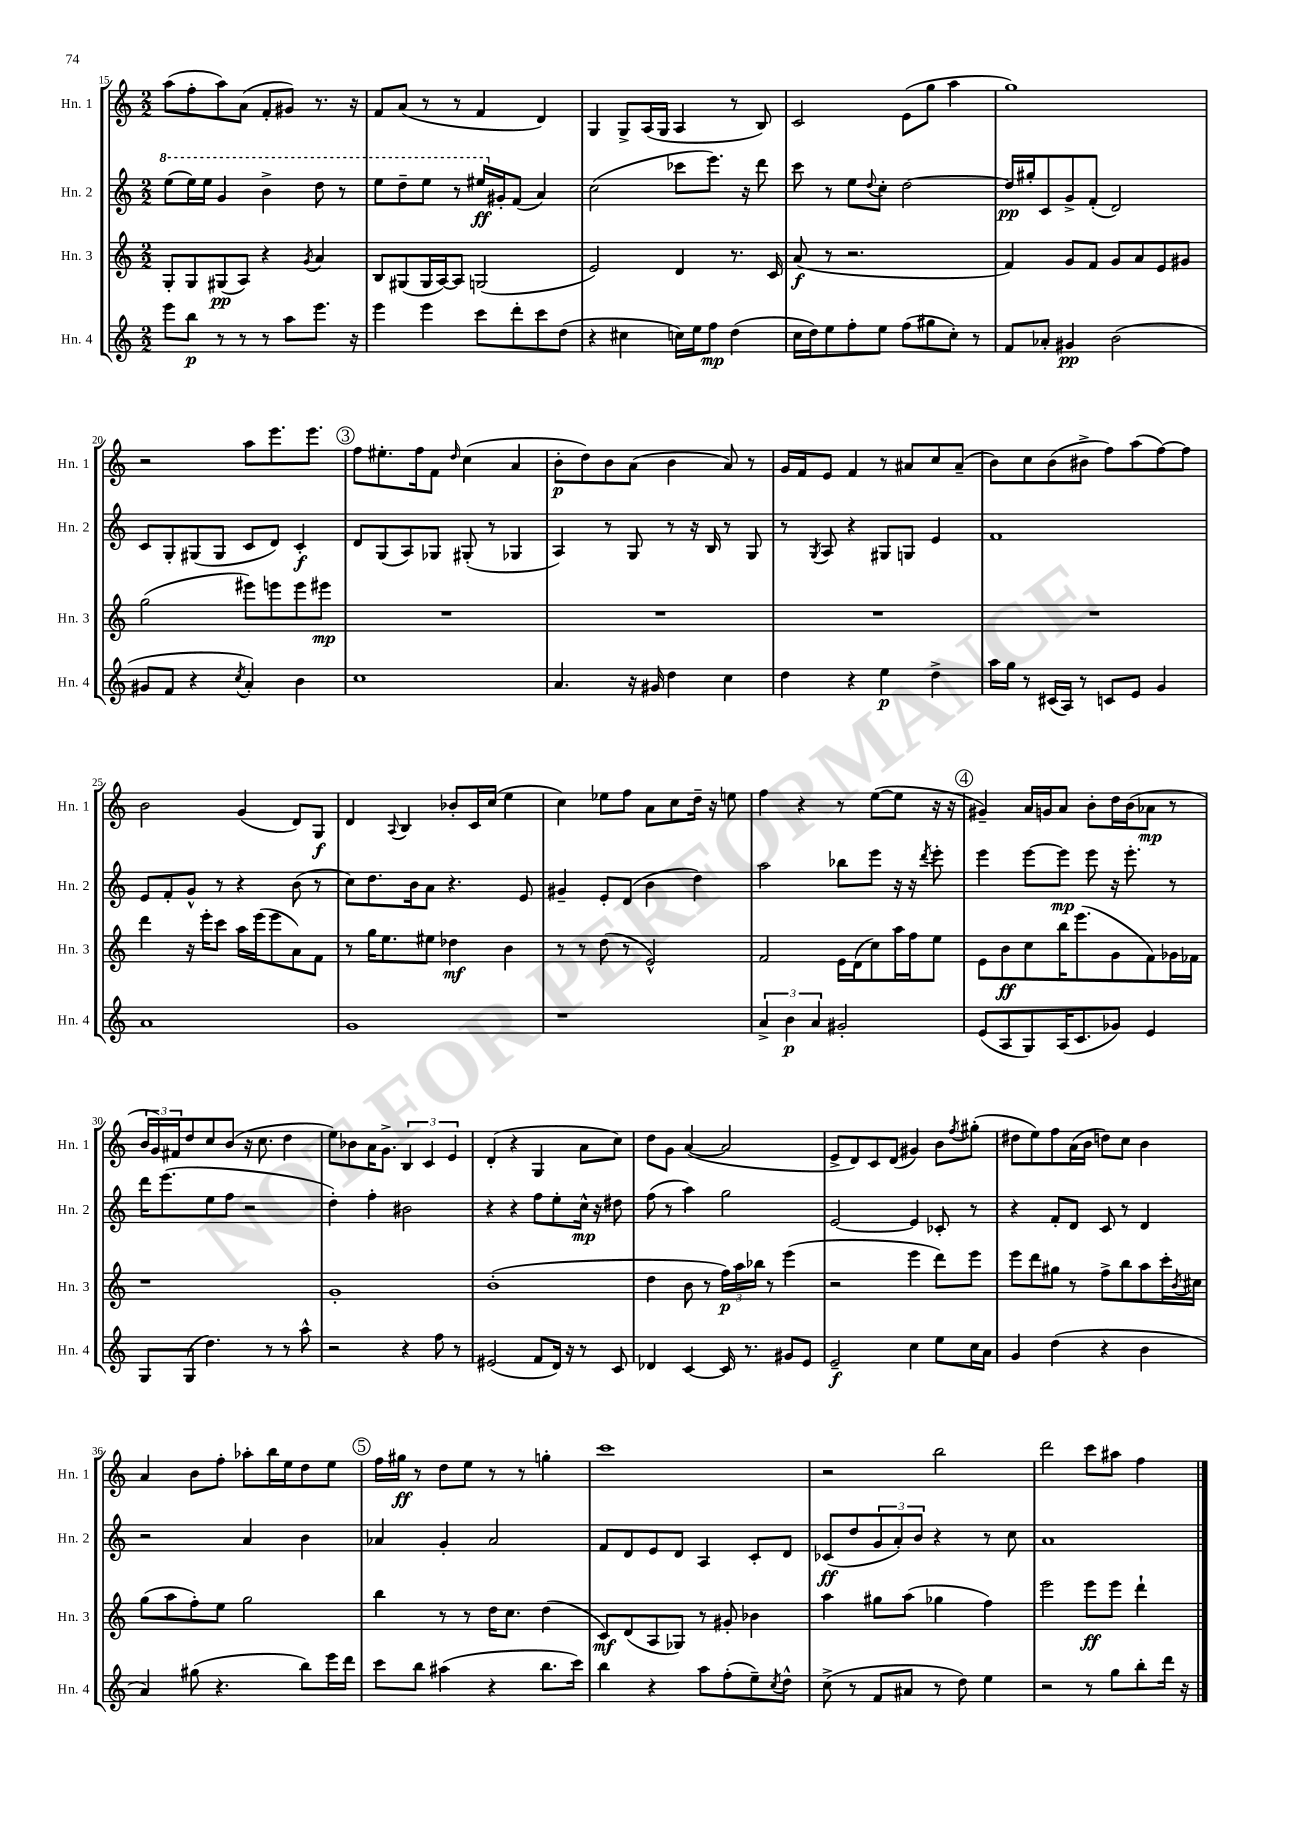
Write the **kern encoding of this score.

**kern	**kern	**kern	**kern
*staff4	*staff3	*staff2	*staff1
*clefG2	*clefG2	*clefG2	*clefG2
*k[]	*k[]	*k[]	*k[]
*M2/2	*M2/2	*M2/2	*M2/2
8eee\L	8G'/L	(8eee\L	(8aa\L
8bb\J	8G/	16eee\L)	8ff'\
.	.	16eee\JJ	.
8r	(8G#/	4gg/	8aa\)
8r	8A/J)	.	(8a\J
8r	4r	4bb^\	8f'/L
8aa\L	.	.	8g#/J)
.	8qg/	.	.
8.eee\J	4a/	8ddd\	8.r
.	.	8r	.
16r	.	.	16r
=	=	=	=
4eee\	8B/L	8eee\L	8f/L
.	(8G#/	8ddd~\	(8a/J
4eee\	16G#/L	8eee\J	8r
.	[16A/J)	.	.
.	8A/]J	8r	8r
8ccc\L	(2G/	16eee#/LL	4f/
.	.	16g#'/J	.
8ddd'\	.	(8f/J	.
8ccc\	.	4a/)	4d/)
(8dd\J	.	.	.
=	=	=	=
4r	2e/)	(2cc\	4G/
4cc#\	.	.	8G^/L
.	.	.	(16A/L
.	.	.	16G/JJ
16cc\LL)	4d/	8ccc-\L	4A/
16ee\J	.	.	.
8ff\J	.	8.eee\J)	.
(4dd\	8.r	.	8r
.	.	16r	.
.	.	8ddd\	8B/)
.	16c/	.	.
=	=	=	=
16cc\LL	(8a/	8ccc\	2c/
16dd\J)	.	.	.
8ee\	8r	8r	.
8ff'\	2.r	8ee\L	.
.	.	8qqdd/	.
8ee\J	.	8cc'\J	.
(8ff\L	.	[2dd\	(8e\L
8gg#\	.	.	8gg\J
8cc'\J)	.	.	4aa\
8r	.	.	.
=	=	=	=
8f/L	4f/)	16dd/]LL	1gg)
.	.	16gg#'/J	.
8a-'/J	.	8c/	.
4g#/	8g/L	8g^/	.
.	8f/J	(8f'/J	.
(2b\	8g/L	2d/)	.
.	8a/	.	.
.	8e/	.	.
.	8g#/J	.	.
=	=	=	=
8g#/L	(2gg\	8c/L	2r
8f/J	.	8G'/	.
4r	.	(8G#/	.
.	.	8G#/J	.
8qcc/	.	.	.
4a'/)	8eee#\L)	8c/L	8aa\L
.	8eee\	8d/J)	8.eee\
4b\	8eee\	4c'/	.
.	.	.	8.eee\J
.	8eee#\J	.	.
=	=	=	=
1cc	1r	8d/L	8ff\L
.	.	(8G/	8.ee#'\
.	.	8A/)	.
.	.	.	16ff\k
.	.	8G-/J	8f\J
.	.	.	16qqdd/
.	.	(8G#'/	(4cc\
.	.	8r	.
.	.	4G-/	4a/
=	=	=	=
4.a/	1r	4A/)	8b'\L
.	.	.	8dd\)
.	.	8r	8b\
16r	.	8G/	(8a\J
16g#/	.	.	.
4dd\	.	8r	4b\
.	.	16r	.
.	.	16B/	.
4cc\	.	8r	8a/)
.	.	8G/	8r
=	=	=	=
4dd\	1r	8r	16g/LL
.	.	.	16f/J
.	.	8qG/	.
.	.	8A/	8e/J
4r	.	4r	4f/
4ee\	.	8G#/L	8r
.	.	8G/J	8a#/L
4dd^\	.	4e/	8cc/
.	.	.	(8a#~/J
=	=	=	=
16aa\LL	1r	1f	8b\L)
16gg\JJ	.	.	.
8r	.	.	8cc\
(16c#/LL	.	.	(8b\
16A/JJ)	.	.	.
8r	.	.	8b#^\J
8c/L	.	.	8ff\L)
8e/J	.	.	(8aa\
4g/	.	.	[8ff\)
.	.	.	8ff\]J
=	=	=	=
1a	4ddd\	8e/L	2b\
.	.	8f'/	.
.	16r	8g^^/J	.
.	16eee'\LK	.	.
.	8ccc\J	8r	.
.	16aa\LL	4r	(4g/
.	(16eee\J	.	.
.	8eee\	.	.
.	8a\)	(8b\	8d/L)
.	8f\J	8r	8G/J
=	=	=	=
1g	8r	8cc\L)	4d/
.	16gg\LK	8.dd\	.
.	8.ee\	.	.
.	.	.	8qqA/
.	.	.	4B/
.	.	16b\k	.
.	8ee#\J	8a\J	.
.	4dd-\	4.r	8b-'/L
.	.	.	16c/L
.	.	.	(16cc/JJ
.	4b\	.	4ee\
.	.	8e/	.
=	=	=	=
1r	8r	4g#~/	4cc\)
.	8r	.	.
.	(8dd\	8e'/L	8ee-\L
.	8r	(8d/J	8ff\J
.	2e^^/)	4b\	8a\L
.	.	.	8cc\
.	.	4dd\)	16dd~\Jk
.	.	.	16r
.	.	.	8ee\
=	=	=	=
6a^/	2f/	2aa\	4ff\
6b\	.	.	.
.	.	.	4r
6a/	.	.	.
2g#'/	16e\LL	8bb-\L	8r
.	(16d\J	.	.
.	8cc\)	8eee\J	([8ee\L
.	16aa\L	16r	8ee\]J
.	16ff\J	16r	.
.	.	8qddd/	.
.	8ee\J	8eee'\	16r
.	.	.	16r
=	=	=	=
(8e/L	8e\L	4eee\	4g#~/)
8A/	8b\	.	.
8G/)	8cc\	[8eee\L	16a/LL
.	.	.	16g/J
(16A/K	16bb\K	8eee\]J	8a/J
8.c/	(8.eee\	.	.
.	.	8eee\	8b'\L
8g-/J)	8g\	16r	16dd\L
.	.	8.eee'\	(16b\J
4e/	8f\)	.	8a-\J
.	16g-\L	8r	8r
.	16f-\JJ	.	.
=	=	=	=
8G/L	1r	16ddd\LK	24b/LL
.	.	.	24g/)
.	.	(8.eee\	.
.	.	.	24f#/J
(8G/J	.	.	8dd/
4.dd\)	.	8ee\	8cc/
.	.	8ff\J	(8b/J
.	.	2r	16r
.	.	.	8.cc\
8r	.	.	.
8r	.	.	4dd\
8aa^^\	.	.	.
=	=	=	=
2r	1g'	4dd'\)	8ee\L)
.	.	.	8b-\
.	.	4ff'\	16a\K
.	.	.	8.g^\J
4r	.	2b#\	6B/
.	.	.	6c/
8ff\	.	.	.
.	.	.	6e/
8r	.	.	.
=	=	=	=
(2e#/	(1b'	4r	(4d'/
.	.	4r	4r
8f/L	.	8ff\L	4G/
16d/Jk)	.	8ee'\	.
16r	.	.	.
8r	.	16cc^^\Jk	8a\L
.	.	16r	.
8c/	.	8dd#\	8cc\J)
=	=	=	=
4d-/	4dd\	(8ff\	8dd\L
.	.	8r	8g\J
[4c/	8b\	4aa\)	([4a/
.	8r	.	.
16c/]	24ff\LL)	2gg\	2a/]
.	24aa\	.	.
8.r	.	.	.
.	24bb-\JJ	.	.
.	8r	.	.
8g#/L	(4eee\	.	.
8e/J	.	.	.
=	=	=	=
2e~/	2r	[2e/	8e^/L
.	.	.	8d/)
.	.	.	8c/
.	.	.	(8d/J
4cc\	4eee\	4e/]	4g#/)
8ee\L	8ddd\L)	8c-'/	8b\L
.	.	.	8qff/
16cc\L	8eee\J	8r	(8gg#'\J
16a\JJ	.	.	.
=	=	=	=
4g/	8eee\L	4r	8dd#\L
.	8ddd\	.	8ee\)
(4dd\	8gg#\J	8f'/L	8ff\
.	8r	8d/J	(16a\L
.	.	.	16b\JJ
4r	8ff^\L	8c/	8dd\L)
.	8bb\	8r	8cc\J
4b\	8aa\	4d/	4b\
.	16ccc'\L	.	.
.	8qb/	.	.
.	16cc#\JJ	.	.
=	=	=	=
4a/)	(8gg\L	2r	4a/
.	8aa\	.	.
(8gg#\	8ff'\)	.	8b\L
4.r	8ee\J	.	8ff'\J
.	2gg\	4a/	8aa-'\L
.	.	.	16bb\L
.	.	.	16ee\J
8bb\L)	.	4b\	8dd\
16eee\L	.	.	8ee\J
16ddd\JJ	.	.	.
=	=	=	=
8ccc\L	4bb\	4a-/	16ff\LL
.	.	.	16gg#\JJ
8bb\J	.	.	8r
(4aa#\	8r	4g'/	8dd\L
.	8r	.	8ee\J
4r	16dd\LK	2a-/	8r
.	8.cc\J	.	.
.	.	.	8r
8.bb\L	(4dd\	.	4gg'\
16ccc\Jk)	.	.	.
=	=	=	=
4bb\	8c/L)	8f/L	1ccc
.	(8d/	8d/	.
4r	8A/	8e/	.
.	8G-/J)	8d/J	.
8aa\L	8r	4A/	.
(8ff'\	8g#'/	.	.
8ee~\)	4b-\	8c'/L	.
8qcc/	.	.	.
8dd^^\J	.	8d/J	.
=	=	=	=
(8cc^\	4aa\	(8c-/L	2r
8r	.	8dd/	.
8f/L	8gg#\L	12g/	.
.	.	12a'/)	.
8a#/J	(8aa\J	.	.
.	.	12b/J	.
8r	4gg-\	4r	2bb\
8dd\)	.	.	.
4ee\	4ff\)	8r	.
.	.	8cc\	.
=	=	=	=
2r	2eee\	1a	2ddd\
8r	8eee\L	.	8ccc\L
8gg\L	8eee\J	.	8aa#\J
8bb'\	4ddd`\	.	4ff\
16ddd\Jk	.	.	.
16r	.	.	.
==	==	==	==
*-	*-	*-	*-
